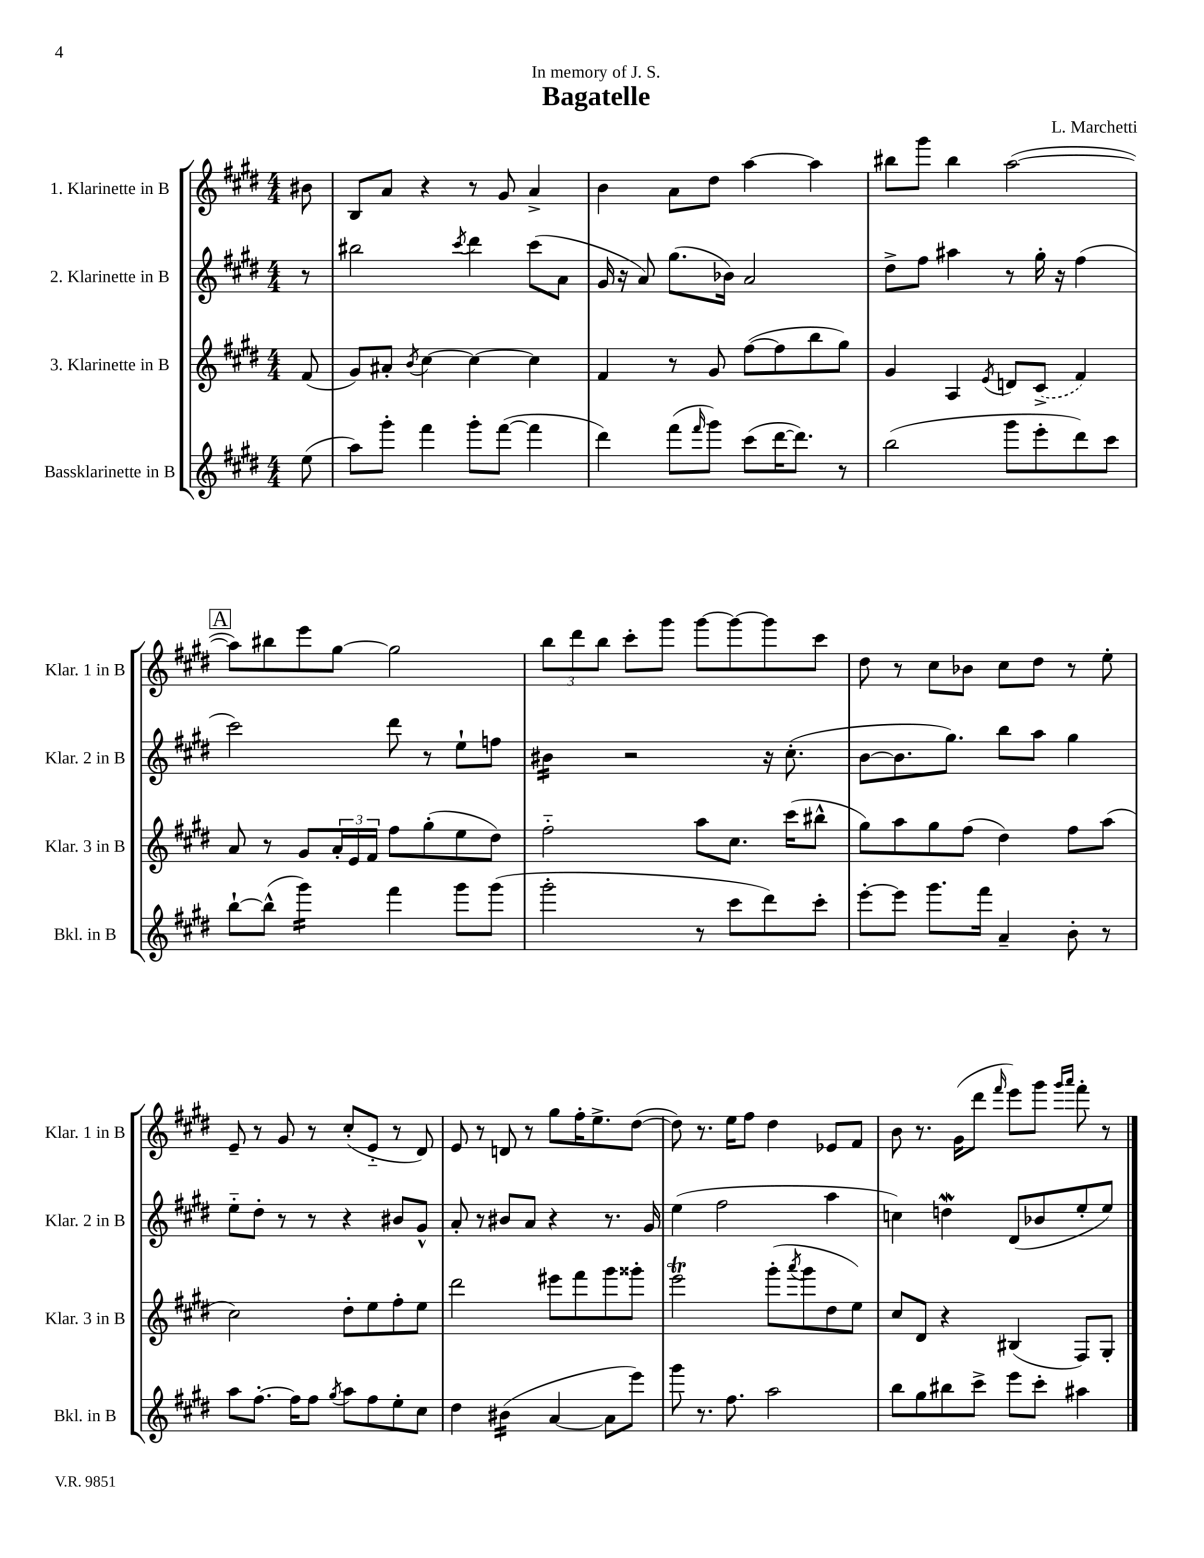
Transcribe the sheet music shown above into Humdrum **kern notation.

**kern	**kern	**kern	**kern
*staff4	*staff3	*staff2	*staff1
*clefG2	*clefG2	*clefG2	*clefG2
*k[f#c#g#d#]	*k[f#c#g#d#]	*k[f#c#g#d#]	*k[f#c#g#d#]
*M4/4	*M4/4	*M4/4	*M4/4
(8ee	(8f#	8r	8b#
=	=	=	=
8aa)	8g#)	2bb#	8B
8ggg#'	8a#'	.	8a
.	8qb	.	.
4fff#	[4cc#	.	4r
.	.	8qccc#	.
8ggg#'	4cc#_	4ddd#	8r
([8fff#	.	.	8g#
4fff#]	4cc#]	(8ccc#	4a^
.	.	8a	.
=	=	=	=
4ddd#)	4f#	16g#	4b
.	.	16r	.
.	.	8a)	.
(8fff#	8r	(8.gg#	8a
16qqfff#	.	.	.
8ggg#)	8g#	.	8dd#
.	.	16b-)	.
(8ccc#	([8ff#	2a	[4aa
[16ddd#	8ff#]	.	.
8.ddd#])	.	.	.
.	8bb	.	4aa]
8r	8gg#)	.	.
=	=	=	=
(2bb	4g#	8dd#^	8bb#
.	.	8ff#	8ggg#
.	4A	4aa#	4bb#
.	8qe	.	.
8ggg#	8d	8r	([2aa
8eee'	(8c#^	16gg#'	.
.	.	16r	.
8ddd#)	4f#)	(4ff#	.
8ccc#	.	.	.
=	=	=	=
[8bb`	8a	2ccc#)	8aa])
(8bb^^]	8r	.	8bb#
4ggg#)	8g#	.	8eee
.	24a'	.	[8gg#
.	24e	.	.
.	24f#	.	.
4fff#	8ff#	8ddd#	2gg#]
.	(8gg#'	8r	.
8ggg#	8ee	8ee`	.
(8ggg#	8dd#)	8ff	.
=	=	=	=
2ggg#'	2ff#'~	4b#	12bb
.	.	.	12ddd#
.	.	.	12bb
.	.	2r	8ccc#'
.	.	.	8ggg#
8r	8aa	.	[8ggg#
8ccc#	8.cc#	.	8ggg#_
8ddd#)	.	16r	8ggg#]
.	(16ccc#	(8.cc#'	.
8ccc#'	8bb#^^	.	8ccc#
=	=	=	=
[8eee'	8gg#)	[8b	8dd#
8eee]	8aa	8.b]	8r
8.ggg#	8gg#	.	8cc#
.	.	8.gg#)	.
.	(8ff#	.	8b-
16fff#	.	.	.
4a~	4dd#)	8bb	8cc#
.	.	8aa	8dd#
8b'	8ff#	4gg#	8r
8r	(8aa	.	8ee'
=	=	=	=
8aa	2cc#)	8ee'~	8e~
[8.ff#'	.	8dd#'	8r
.	.	8r	8g#
16ff#]	.	.	.
8ff#	.	8r	8r
8qgg#	.	.	.
8aa	8dd#'	4r	(8cc#'
8ff#	8ee	.	8e'~
8ee'	8ff#'	8b#	8r
8cc#	8ee	8g#^^	8d#)
=	=	=	=
4dd#	2ddd#	8a'	8e
.	.	8r	8r
(4b#	.	8b#	8d
.	.	8a	8r
[4a	8eee#	4r	8gg#
.	8fff#	.	16ff#'
.	.	.	8.ee^
8a]	8ggg#	8.r	.
8eee)	8ggg##'	.	([8dd#
.	.	16g#	.
=	=	=	=
8ggg#	2eee	(4ee	8dd#])
8.r	.	.	8.r
.	.	2ff#	.
8.ff#	.	.	16ee
.	.	.	8ff#
2aa	(8ggg#'	.	4dd#
.	8qaaa	.	.
.	8ggg#	.	.
.	8dd#	4aa	8e-
.	8ee)	.	8f#
=	=	=	=
8bb	8cc#	4cc)	8b
8gg#	8d#	.	8.r
8bb#	4r	4dd	.
.	.	.	(16g#
8ccc#^	.	.	8ddd#
.	.	.	16qqfff#
8eee	(4B#	(8d#	8eee)
8ccc#'	.	8b-	8ggg#
.	.	.	16qqggg#
.	.	.	16qqaaa
4aa#	8F#)	8ee'	8fff#'
.	8G#'	8ee)	8r
==	==	==	==
*-	*-	*-	*-
